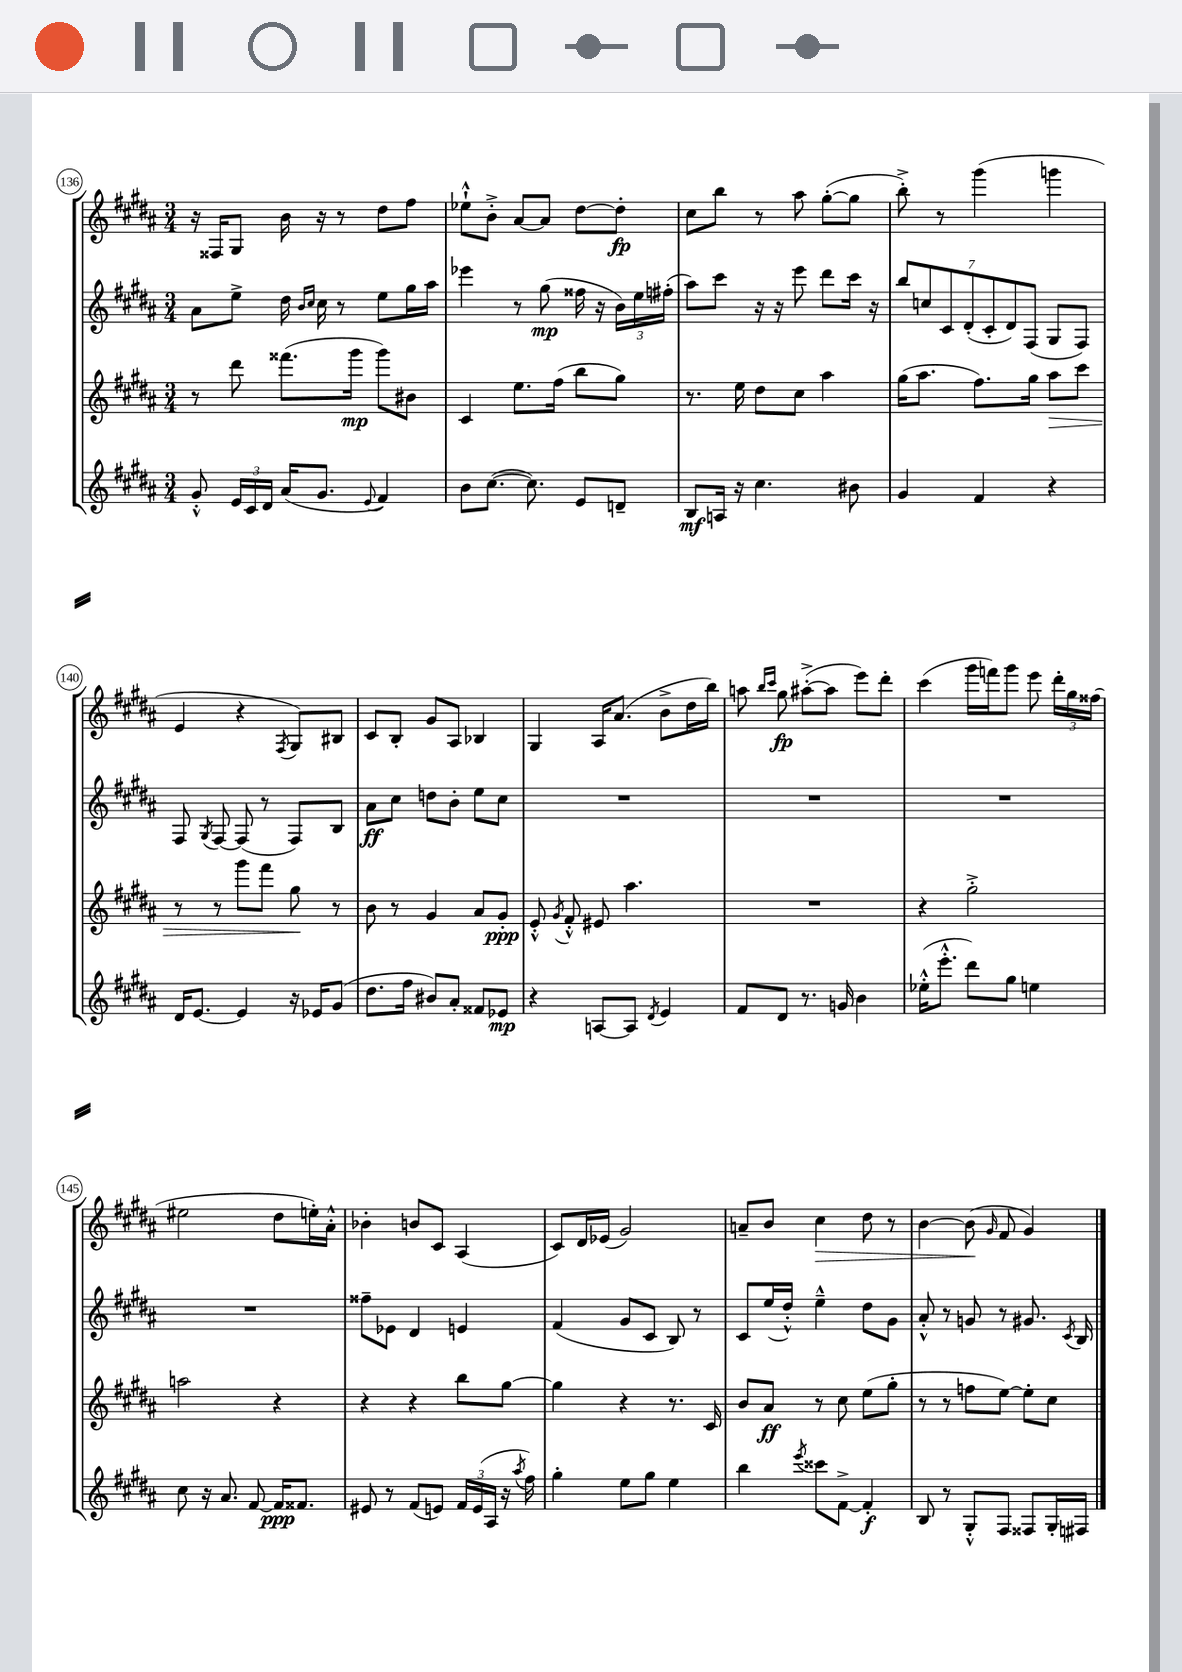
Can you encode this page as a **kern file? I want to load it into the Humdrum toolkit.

**kern	**dynam	**kern	**dynam	**kern	**dynam	**kern	**dynam
*part4	*part4	*part3	*part3	*part2	*part2	*part1	*part1
*staff4	*staff4	*staff3	*staff3	*staff2	*staff2	*staff1	*staff1
*clefG2	*	*clefG2	*	*clefG2	*	*clefG2	*
*k[f#c#g#d#a#]	*	*k[f#c#g#d#a#]	*	*k[f#c#g#d#a#]	*	*k[f#c#g#d#a#]	*
*M3/4	*	*M3/4	*	*M3/4	*	*M3/4	*
=136	=136	=136	=136	=136	=136	=136	=136
8g#'^^/	.	8r	.	8a#\L	.	16r	.
.	.	.	.	.	.	16F##X/KL	.
24e/LL	.	8ddd#\	.	8ee^\J	.	8G#/J	.
24c#/	.	.	.	.	.	.	.
24d#/JJ	.	.	.	.	.	.	.
(16a#/KL	.	(8.fff##X\L	.	16dd#\	.	16b\	.
.	.	.	.	16qqb/LL	.	.	.
.	.	.	.	16qqcc#/JJ	.	.	.
8.g#/J	.	.	.	16cc#\	.	16r	.
.	.	.	.	8r	.	8r	.
.	.	16ggg#\Jk	mp	.	.	.	.
8qqe/	.	.	.	.	.	.	.
4f#/)	.	8ggg#\L)	.	8ee\L	.	8dd#\L	.
.	.	8b#X\J	.	16gg#\L	.	8ff#\J	.
.	.	.	.	16aa#\JJ	.	.	.
=137	=137	=137	=137	=137	=137	=137	=137
8b\L	.	4c#/	.	4eee-X\	.	8ee-X`^^\L	.
([8.cc#\J	.	.	.	.	.	8b'^\J	.
.	.	8.ee\L	.	8r	.	[8a#/L	.
8.cc#\])	.	.	.	.	.	.	.
.	.	.	.	(8gg#\	mp	8a#/J]	.
.	.	(16ff#\Jk	.	.	.	.	.
8e/L	.	8bb\L	.	16ff##X\	.	[8dd#\L	.
.	.	.	.	16r	.	.	.
8dn~/J	.	8gg#\J)	.	24b\LL)	.	8dd#'\J]	fp
.	.	.	.	24ee\	.	.	.
.	.	.	.	(24ff#X'\JJ	.	.	.
=138	=138	=138	=138	=138	=138	=138	=138
8B/L	mf	8.r	.	8aa#\L)	.	8cc#\L	.
16An/Jk	.	.	.	8ccc#\J	.	8bb\J	.
16r	.	16ee\	.	.	.	.	.
4.cc#\	.	8dd#\L	.	16r	.	8r	.
.	.	.	.	16r	.	.	.
.	.	8cc#\J	.	8eee\	.	8aa#\	.
.	.	4aa#\	.	8ddd#\L	.	([8gg#'\L	.
8b#X\	.	.	.	16ccc#\Jk	.	8gg#\J]	.
.	.	.	.	16r	.	.	.
=139	=139	=139	=139	=139	=139	=139	=139
4g#/	.	(16gg#\KL	.	14bb/L	.	8bb'^\)	.
.	.	8.aa#\J	.	.	.	.	.
.	.	.	.	14ccn/	.	.	.
.	.	.	.	.	.	8r	.
.	.	.	.	14c#/	.	.	.
.	.	.	.	(14d#'/	.	.	.
4f#/	.	8.ff#\L)	.	.	.	(4ggg#\	.
.	.	.	.	14c#'/	.	.	.
.	.	.	.	14d#/)	.	.	.
.	.	.	.	(14F#/J	.	.	.
.	.	16gg#\Jk	.	.	.	.	.
!	!	!	!LO:HP:b	!	!	!	!
4r	.	8aa#\L	>	8G#/L	.	4gggn\	.
.	.	8ccc#\J	.	8F#/J)	.	.	.
!!LO:LB:g=z
=140	=140	=140	=140	=140	=140	=140	=140
16d#/KL	.	8r	.	8F#/	.	4e/	.
[8.e/J	.	.	.	.	.	.	.
.	.	.	.	8qG#/	.	.	.
.	.	8r	.	[8F#/	.	.	.
4e/]	.	8ggg#\L	.	(8F#/]	.	4r	.
.	.	8fff#\J	.	8r	.	.	.
.	.	.	.	.	.	8qF#/	.
16r	.	8gg#\	.	8F#/L)	.	8G#/L)	.
16e-X/KL	.	.	.	.	.	.	.
(8g#/J	.	8r	]	8B/J	.	8B#X/J	.
=141	=141	=141	=141	=141	=141	=141	=141
8.dd#\L	.	8b\	.	8a#\L	ff	8c#/L	.
.	.	8r	.	8cc#\J	.	8B'/J	.
16ff#\Jk	.	.	.	.	.	.	.
8b#X/L)	.	4g#/	.	8ddn\L	.	8g#/L	.
8a#'/J	.	.	.	8b'\J	.	8A#/J	.
8f##X/L	.	8a#/L	.	8ee\L	.	4B-X/	.
8e-X/J	mp	8g#'/J	ppp	8cc#\J	.	.	.
=142	=142	=142	=142	=142	=142	=142	=142
4r	.	8e'^^/	.	2.r	.	4G#/	.
.	.	8qg#/	.	.	.	.	.
.	.	8f#'^^/	.	.	.	.	.
[8An/L	.	8e#X/	.	.	.	16A#/KL	.
.	.	.	.	.	.	(8.a#/J	.
8A/J]	.	4.aa#\	.	.	.	.	.
8qd#/	.	.	.	.	.	.	.
4e/	.	.	.	.	.	8b^\L	.
.	.	.	.	.	.	16dd#\L	.
.	.	.	.	.	.	16bb\JJ)	.
=143	=143	=143	=143	=143	=143	=143	=143
8f#/L	.	2.r	.	2.r	.	8aan\	.
.	.	.	.	.	.	16qqbb/LL	.
.	.	.	.	.	.	16qqccc#/JJ	.
8d#/J	.	.	.	.	.	8gg#\	fp
8.r	.	.	.	.	.	([8aa#X'^\L	.
.	.	.	.	.	.	8aa#\J]	.
16gn/	.	.	.	.	.	.	.
4b\	.	.	.	.	.	8eee\L)	.
.	.	.	.	.	.	8ddd#'\J	.
=144	=144	=144	=144	=144	=144	=144	=144
(16ee-X'^^\KL	.	4r	.	2.r	.	(4ccc#\	.
8.eee'^^\J	.	.	.	.	.	.	.
8ddd#\L)	.	2gg#'^\	.	.	.	16ggg#\LL	.
.	.	.	.	.	.	16fffn\J)	.
8gg#\J	.	.	.	.	.	8ggg#\J	.
4een\	.	.	.	.	.	8eee\	.
.	.	.	.	.	.	24ddd#'\LL	.
.	.	.	.	.	.	24gg#\	.
.	.	.	.	.	.	(24ff##X\JJ	.
!!LO:LB:g=z
=145	=145	=145	=145	=145	=145	=145	=145
8cc#\	.	2aan\	.	2.r	.	2ee#X\	.
16r	.	.	.	.	.	.	.
8.a#/	.	.	.	.	.	.	.
[8f#/	.	.	.	.	.	.	.
16f#/KL]	ppp	4r	.	.	.	8dd#\L	.
8.f##X/J	.	.	.	.	.	.	.
.	.	.	.	.	.	16een'\L)	.
.	.	.	.	.	.	16a#'^^\JJ	.
=146	=146	=146	=146	=146	=146	=146	=146
8e#X/	.	4r	.	8ff##X~\L	.	4b-X'\	.
8r	.	.	.	8e-X\J	.	.	.
(8f#/L	.	4r	.	4d#/	.	8bn/L	.
8en/J)	.	.	.	.	.	8c#/J	.
24f#/LL	.	8bb\L	.	4en/	.	(4A#/	.
(24e/	.	.	.	.	.	.	.
24A#/JJ	.	.	.	.	.	.	.
16r	.	[8gg#\J	.	.	.	.	.
8qaa#/	.	.	.	.	.	.	.
16ff#\)	.	.	.	.	.	.	.
=147	=147	=147	=147	=147	=147	=147	=147
4gg#'\	.	4gg#\]	.	(4f#/	.	8c#/L)	.
.	.	.	.	.	.	16d#/L	.
.	.	.	.	.	.	(16e-X/JJ	.
8ee\L	.	4r	.	8g#/L	.	2g#/)	.
8gg#\J	.	.	.	8c#/J	.	.	.
4ee\	.	8.r	.	8B/)	.	.	.
.	.	.	.	8r	.	.	.
.	.	16c#/	.	.	.	.	.
=148	=148	=148	=148	=148	=148	=148	=148
4bb\	.	8b/L	.	8c#/L	.	8an~/L	.
.	.	8a#/J	ff	(16ee/L	.	8b/J	.
.	.	.	.	16dd#'^^/JJ)	.	.	.
8qeee/	.	.	.	.	.	.	.
!	!	!	!	!	!	!	!LO:HP:b
8ccc##X\L	.	8r	.	4ee~^^\	.	4cc#\	>
[8f#^\J	.	8cc#\	.	.	.	.	.
4f#'/]	f	(8ee\L	.	8dd#\L	.	8dd#\	.
.	.	8gg#'\J	.	8g#\J	.	8r	.
=149	=149	=149	=149	=149	=149	=149	=149
8B/	.	8r	.	8a#'^^/	.	[4b\	.
8r	.	8r	.	8r	.	.	.
8G#'^^/L	.	8ffn\L	.	8gn/	.	(8b\]	.
.	.	.	.	.	.	16qqg#/	.
8F#/J	.	[8ee\J)	.	8r	.	8f#/	]
8F##X/L	.	8ee'\L]	.	8.g#X/	.	4g#/)	.
16G#'/L	.	8cc#\J	.	.	.	.	.
.	.	.	.	8qc#/	.	.	.
16F#X/JJ	.	.	.	16B/	.	.	.
==	==	==	==	==	==	==	==
*-	*-	*-	*-	*-	*-	*-	*-
